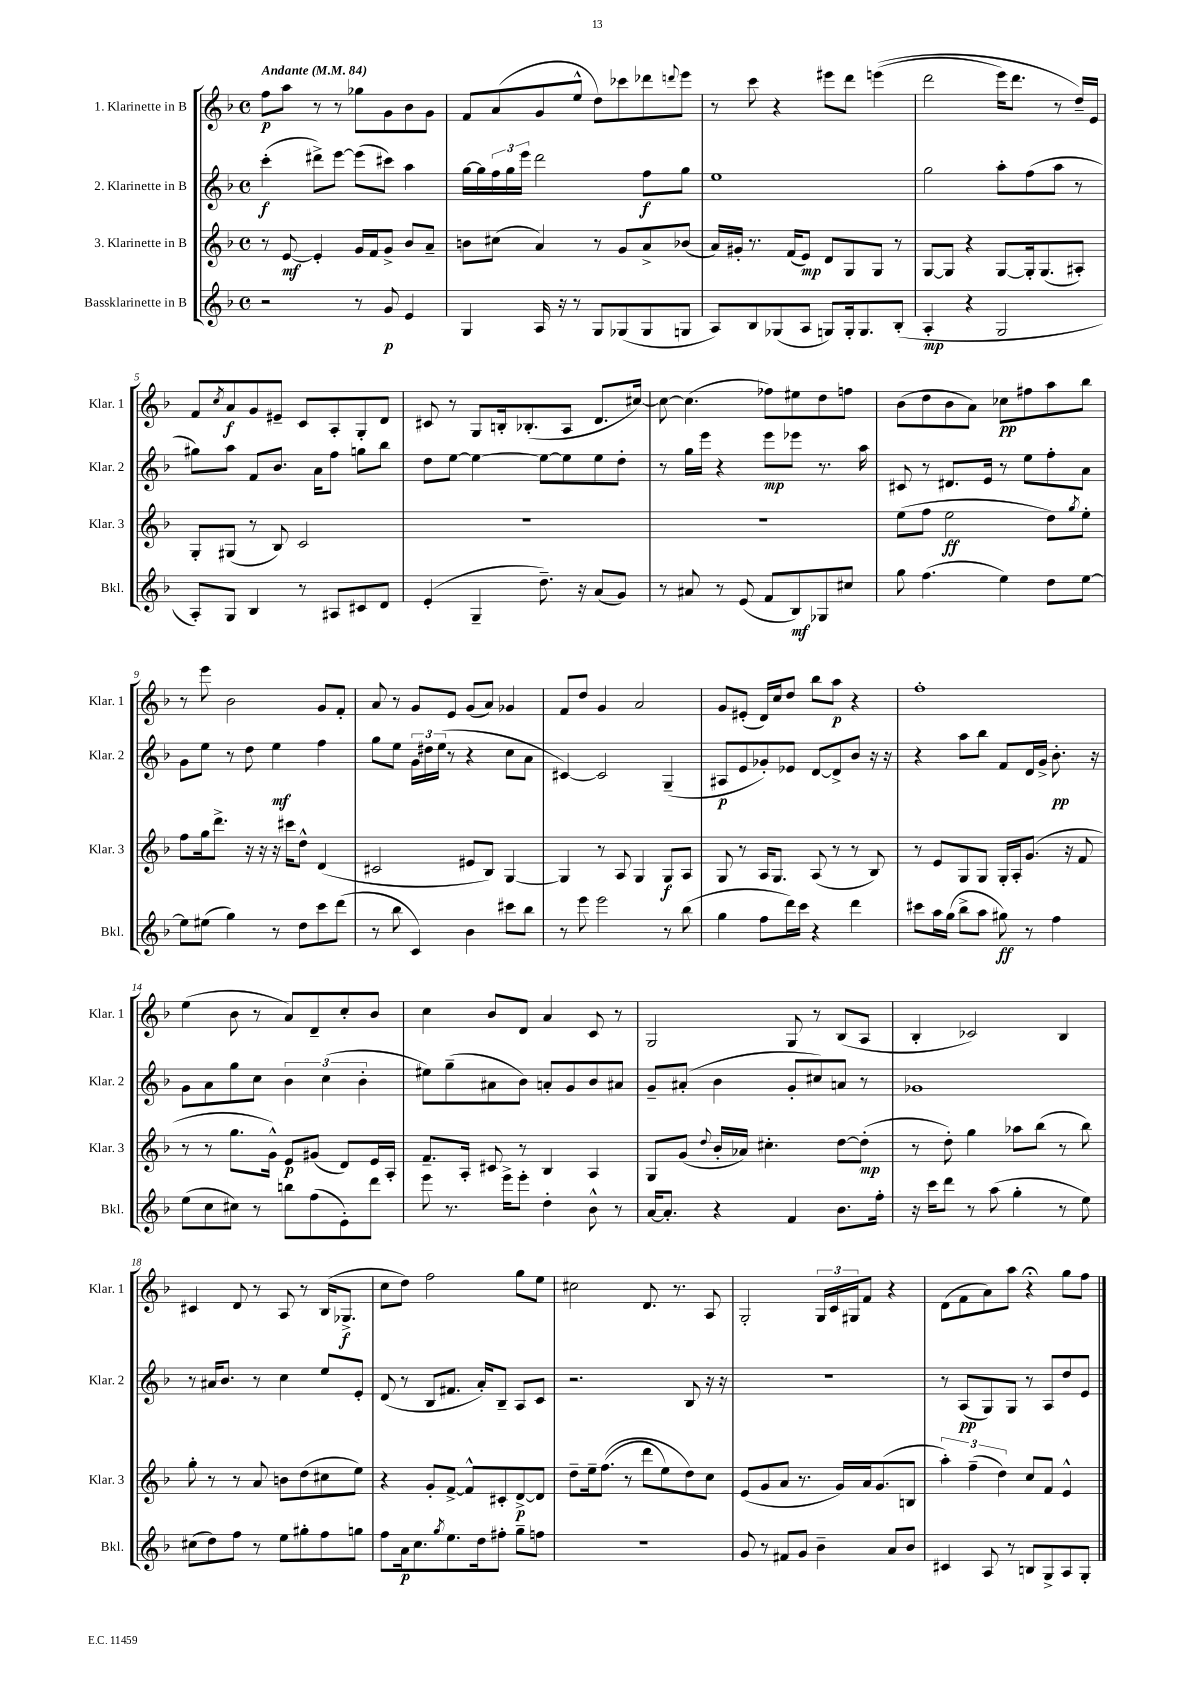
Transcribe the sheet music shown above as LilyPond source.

<<
\new StaffGroup <<
\new Staff = "s0" \with { instrumentName = "1. Klarinette in B" shortInstrumentName = "Klar. 1" } {
    \clef treble \key f \major \defaultTimeSignature \time 4/4 \tempo "Andante" 4 = 84
    f''8\p a''8 r8 r8 ges''8 g'8 bes'8 g'8 |
    f'8 a'8( g'8 e''8-^ d''8) ces'''8 des'''8 \appoggiatura { d'''8 } e'''8 |
    r8 c'''8 r4 eis'''8 d'''8 e'''4(\( |
    d'''2 e'''16) d'''8. r8 d''16--\) e'16 |
    f'8 \acciaccatura { c''8 } a'8\f g'8 eis'8-- c'8 a8-. g8-. d'8 |
    cis'8 r8 g8 b16-. bes8.-.( a8 d'8. cis''16~) |
    cis''8~ cis''4.( fes''8) eis''8 d''8 f''8 |
    bes'8( d''8 bes'8 a'8) ces''8\pp fis''8 a''8 bes''8 |
    r8 e'''8 bes'2 g'8 f'8-. |
    a'8 r8 g'8 e'8 g'8( a'8) ges'4 |
    f'8 d''8 g'4 a'2 |
    g'8 eis'8-.( d'16) c''16 d''8 bes''8 a''8\p r4 |
    f''1-. |
    e''4( bes'8 r8 a'8) d'8-- c''8-. bes'8 |
    c''4 bes'8 d'8 a'4 c'8 r8 |
    g2 g8 r8 bes8( a8 |
    bes4-. ces'2) bes4 |
    cis'4 d'8 r8 a8 r8 bes16( ges8.->\f |
    c''8 d''8) f''2 g''8 e''8 |
    cis''2 d'8. r8. a8 |
    g2-. \tuplet 3/2 { g16 c'16 gis16 } f'8 r4 |
    d'8( f'8 a'8) a''8 r4\fermata g''8 f''8 \bar "|." |
}
\new Staff = "s1" \with { instrumentName = "2. Klarinette in B" shortInstrumentName = "Klar. 2" } {
    \clef treble \key f \major \defaultTimeSignature \time 4/4
    c'''4-.\f( dis'''8->) e'''8~ e'''8( cis'''8) a''4 |
    g''16~ g''16 \tuplet 3/2 { f''16 g''16 e'''16 } d'''2 f''8\f g''8 |
    e''1 |
    g''2 a''8-. f''8( a''8 r8 |
    gis''8) a''8 f'8 bes'8. a'16 f''8 g''8 bes''8 |
    d''8 e''8~ e''4~ e''8~ e''8 e''8 d''8-. |
    r8 g''16 e'''16 r4 e'''8\mp ees'''8 r8. a''16 |
    cis'8 r8 dis'8. e'16 r8 e''8 f''8-. a'8 |
    g'8 e''8 r8 d''8 e''4\mf f''4 |
    g''8 e''8 \tuplet 3/2 { g'16 dis''16 e''16( } r8 r4 c''8 a'8 |
    cis'4~) cis'2 g4--( |
    ais8\p e'8 ges'8-.) ees'8 d'8~ d'8-> bes'8 r16 r16 |
    r4 a''8 bes''8 f'8 d'16 g'16-> bes'8.-.\pp r16 |
    g'8 a'8 g''8 c''8 \tuplet 3/2 { bes'4 c''4( bes'4-. } |
    eis''8) g''8--( ais'8 bes'8) a'8-. g'8 bes'8 ais'8 |
    g'8-- ais'8-.( bes'4 g'8-. cis''8) a'8 r8 |
    ges'1 |
    r8 ais'16 bes'8. r8 c''4 e''8 e'8-. |
    d'8( r8 bes8 fis'8. a'16-.) bes8-- a8 c'8 |
    r2. bes8 r16 r16 |
    R1 |
    r8 a8\pp( g8) g8 r8 a8 d''8 e'8 \bar "|." |
}
\new Staff = "s2" \with { instrumentName = "3. Klarinette in B" shortInstrumentName = "Klar. 3" } {
    \clef treble \key f \major \defaultTimeSignature \time 4/4
    r8 e'8~\mf e'4-. g'16 f'16 g'8-> bes'8 a'8-- |
    b'8 cis''8( a'4) r8 g'8 a'8-> bes'8( |
    a'16) gis'16-. r8. f'16( e'8\mp) d'8 g8 g8 r8 |
    g8~ g8 r4 g8~ g16-. g8.( ais8-.) |
    g8-. gis8( r8 bes8) c'2 |
    R1 |
    R1 |
    e''8( f''8 e''2\ff d''8) \acciaccatura { g''8 } e''8-. |
    f''8 g''16 d'''8.-> r16 r16 r16 cis'''16 d''8-^ d'4( |
    cis'2 eis'8 bes8) g4~ |
    g4 r8 a8 g4 g8\f a8 |
    g8 r8 a16 g8. a8( r8 r8 bes8) |
    r8 e'8 g8 g8 g16-. a16-. g'8.( r16 f'8 |
    r8 r8 g''8. g'16-^) e'8\p gis'8( d'8) e'16 a16-. |
    f'8.-- a16-. cis'8 r8 bes4 a4 |
    g8 g'8( \appoggiatura { d''8 } bes'16-. aes'16) cis''4.-. d''8~ d''8-.\mp( |
    r8 d''8-.) g''4 aes''8 bes''8( r8 bes''8) |
    g''8-. r8 r8 a'8 b'8 d''8( cis''8 e''8) |
    r4 g'8-. f'8~-> f'8-^ cis'8-. d'8~->\p d'8 |
    d''8-- e''16-- f''8.(\( r8 d'''8 e''8) d''8\) c''8 |
    e'8( g'8 a'8 r8. g'16) a'16 g'8.( b8 |
    \tuplet 3/2 { a''4-.) f''4--( d''4) } c''8 f'8 e'4-^ \bar "|." |
}
\new Staff = "s3" \with { instrumentName = "Bassklarinette in B" shortInstrumentName = "Bkl." } {
    \clef treble \key f \major \defaultTimeSignature \time 4/4
    r2 r8 g'8\p e'4 |
    g4 a16 r16 r8 g8 ges8( ges8 g8 |
    a8) bes8 ges8( a8 g8) g16-. g8. bes8-.( |
    a4-.\mp r4 g2 |
    a8-.) g8 bes4 r8 ais8 cis'8 d'8 |
    e'4-.( g4-- d''8.--) r16 a'8( g'8) |
    r8 ais'8 r8 e'8( f'8 bes8\mf) ges8 cis''8 |
    g''8 f''4.( e''4) d''8 e''8~ |
    e''8 eis''8( g''4) r8 d''8 c'''8 d'''8( |
    r8 bes''8 c'4) bes'4 cis'''8 bes''8 |
    r8 e'''8 e'''2 r8 bes''8( |
    g''4 f''8 d'''16) c'''16 r4 d'''4 |
    cis'''8 a''16 g''16( bes''8-> a''8 gis''8\ff) r8 f''4 |
    e''8( c''8 cis''8) r8 b''8 f''8( e'8-.) d'''8 |
    e'''8 r8. e'''16-> e'''8-. d''4-. bes'8-^ r8 |
    a'16~ a'8.-. r4 f'4 bes'8. f''16-. |
    r16 c'''16 d'''8 r8 a''8( g''4-. r8 e''8) |
    cis''8( d''8) f''8 r8 e''8 gis''8-. f''8 g''8 |
    f''8 a'16\p c''8. \acciaccatura { g''8 } e''8. d''16 fis''8-. g''8-- f''8 |
    R1 |
    g'8 r8 fis'8 g'8 bes'4-- a'8 bes'8 |
    cis'4 a8 r8 b8 g8-> a8 g8-. \bar "|." |
}
>>
>>
